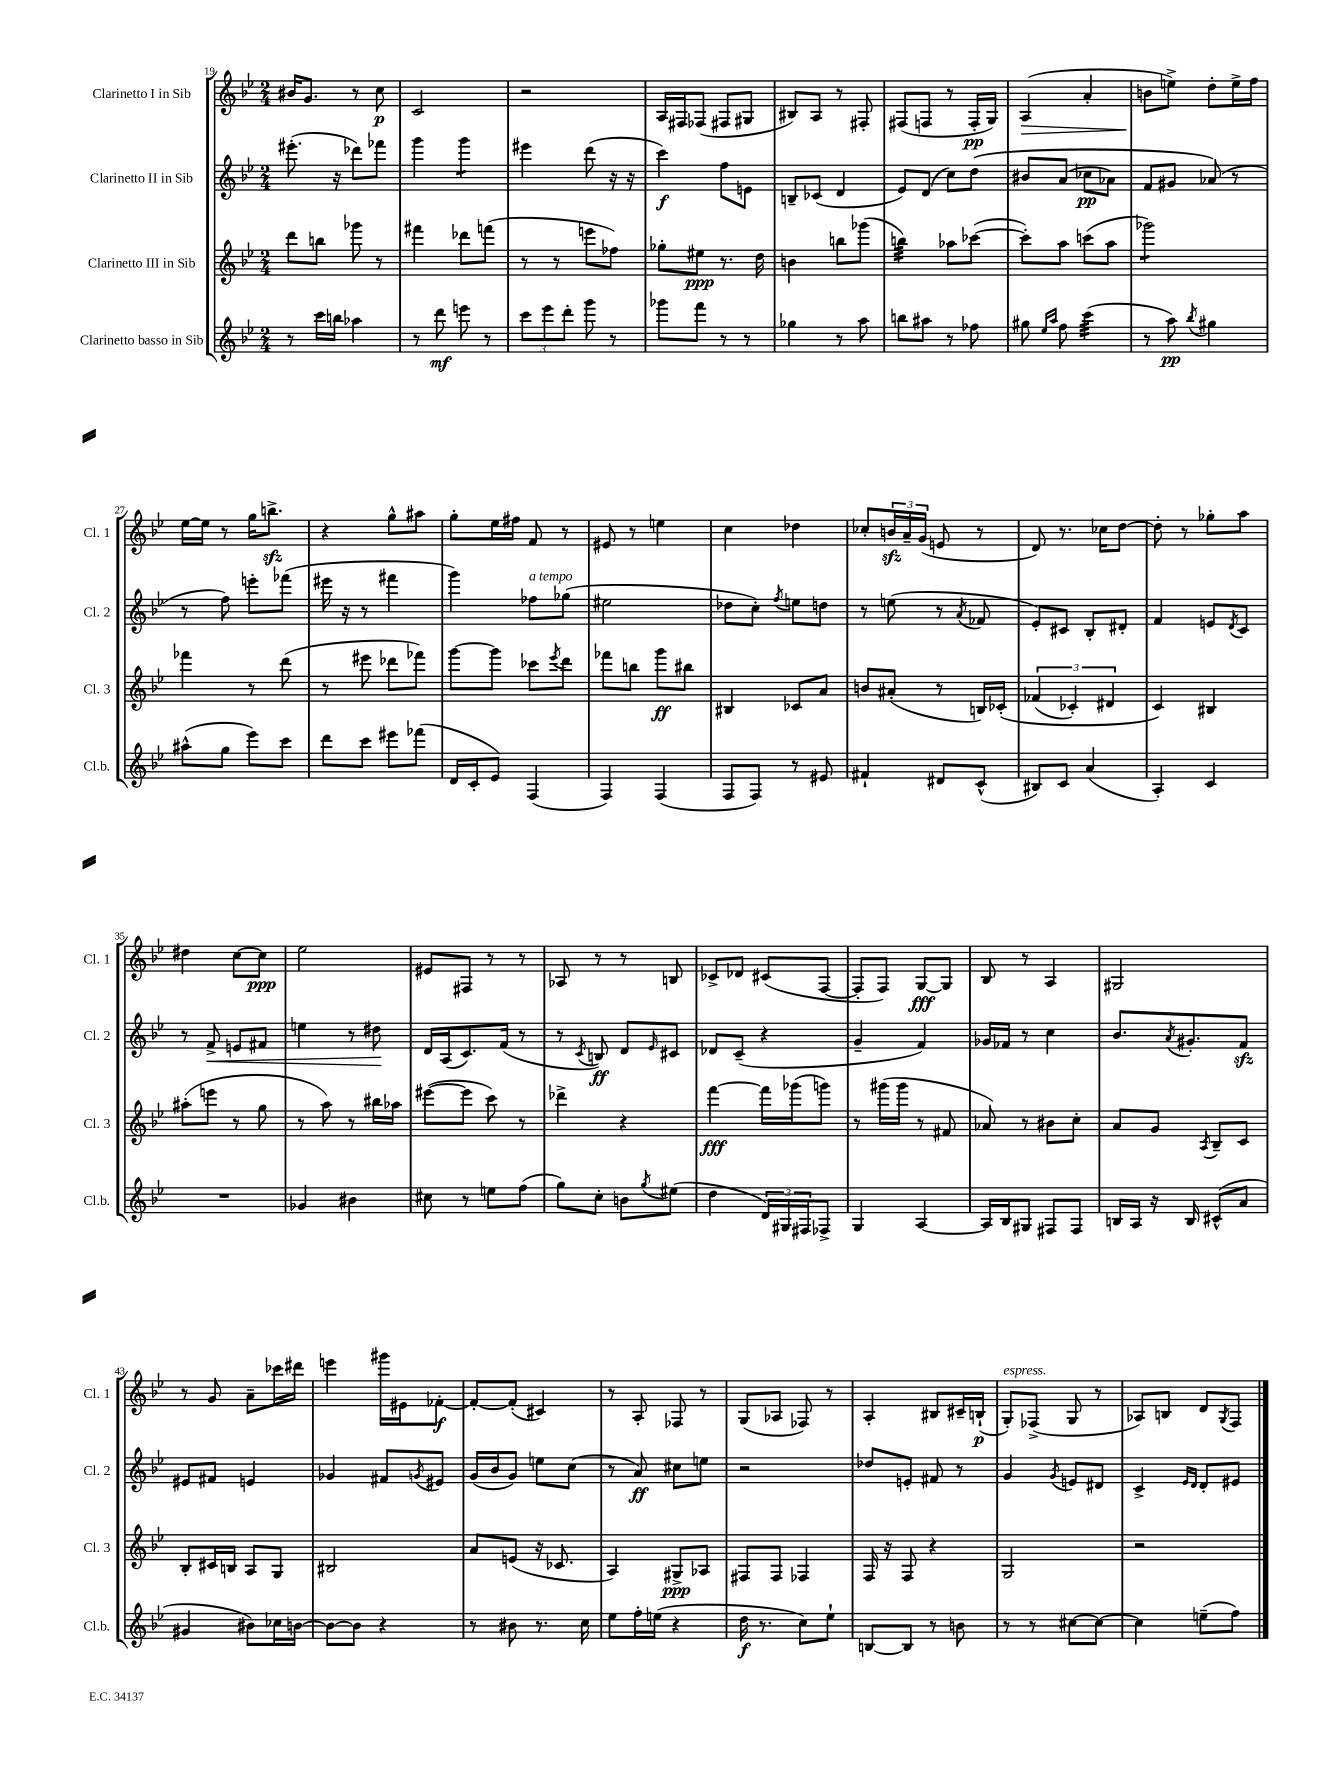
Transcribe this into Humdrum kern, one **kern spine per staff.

**kern	**kern	**kern	**kern
*staff4	*staff3	*staff2	*staff1
*clefG2	*clefG2	*clefG2	*clefG2
*k[b-e-]	*k[b-e-]	*k[b-e-]	*k[b-e-]
*M2/4	*M2/4	*M2/4	*M2/4
8r	8ddd\L	(8.eee#'\	16b#/LK
.	.	.	8.g/J
16ccc\LL	8bb\J	.	.
16bb\JJ	.	16r	.
4aa-\	8ggg-\	8ddd-\L)	8r
.	8r	8fff-\J	8cc\
=	=	=	=
8r	4fff#\	4ggg\	2c/
8ddd\	.	.	.
8eee\	8ddd-\L	4ggg\	.
8r	(8fff\J	.	.
=	=	=	=
12ccc\L	8r	4eee#\	2r
12eee-\	.	.	.
.	8r	.	.
12ddd'\J	.	.	.
8ggg\	8eee\L	(8ddd\	.
8r	8ff-\J)	16r	.
.	.	16r	.
=	=	=	=
8ggg-\L	8gg-'\L	4ccc\)	16A/LL
.	.	.	16F#/J
8fff\J	8ee#\J	.	(8F-/J
8r	8.r	8ff\L	8F#/L
8r	.	8e\J	8G#/J
.	16dd\	.	.
=	=	=	=
4gg-\	4b\	8B~/L	8B#/L)
.	.	(8c-/J	8A/J
8r	8bb\L	4d/	8r
8aa\	(8ggg-\J	.	8F#'/
=	=	=	=
8bb\L	4bb\)	8e-/L)	(8F#/L
8aa#\J	.	(8d/J	8F/J
8r	8aa-\L	8cc\L)	8r
8ff-\	([8ccc-\J	&(8dd\J	16F'/LL
.	.	.	16G/JJ)
=	=	=	=
8gg#\	8ccc-'\]L)	8b#/L	(4A/
16qqee-/LL	.	.	.
16qqaa/JJ	.	.	.
8ff\	8aa\J	(8a/J	.
(4ccc\	(8ccc\L	8cc-\L	4a'/
.	8aa\J	8a-\J)	.
=	=	=	=
8r	2ggg-\)	8f/L	8b\L
8aa\)	.	8g#/J	8ee^\J)
8qbb-/	.	.	.
4gg#\	.	(8a-/&)	8dd'\L
.	.	8r	16ee^\L
.	.	.	16ff\JJ
=	=	=	=
(8aa#^^\L	4fff-\	8r	[16ee-\LL
.	.	.	16ee-\]JJ
8gg\J	.	8ff\)	8r
8eee-\L)	8r	8eee'\L	16gg\LK
.	.	.	8.bb^\J
8ccc\J	(8ddd\	(8fff-\J	.
=	=	=	=
8ddd\L	8r	16eee#\	4r
.	.	16r	.
8ccc\J	8eee#\	8r	.
8eee#\L	8ddd-\L	4fff#\	8gg^^\L
(8fff-\J	8fff-\J)	.	8aa#\J
=	=	=	=
16d/LL	[8ggg\L	4ggg\)	8gg'\L
16c'/J	.	.	.
8e-/J)	8ggg\]J	.	16ee-\L
.	.	.	16ff#\JJ
(4F/	8ccc-\L	8ff-\L	8f/
.	8qeee-/	.	.
.	8ddd\J	(8gg-\J	8r
=	=	=	=
4F/)	8fff-\L	2ee#\	8e#/
.	8bb\J	.	8r
(4F/	8ggg\L	.	4ee\
.	8bb#\J	.	.
=	=	=	=
8F/L	4B#/	8dd-\L	4cc\
8F/J)	.	8cc'\J)	.
.	.	8qff/	.
8r	8c-/L	8ee\L	4dd-\
8e#/	8a/J	8dd\J	.
=	=	=	=
4f#`/	8b/L	8r	8cc-'/L
.	(8a#'/J	(8ee\	24b/L
.	.	.	24a~/
.	.	.	(24g/JJ
8d#/L	8r	8r	8e/
.	.	8qa/	.
(8c^^/J	16B/LL)	8f-/	8r
.	&(16c-'/JJ	.	.
=	=	=	=
8B#/L)	(6f-/	8e-'/L)	8d/)
8c/J	.	8c#/J	8.r
.	6c-'/)	.	.
(4a/	.	8B-'/L	.
.	.	.	16cc-\LK
.	6d#/	.	.
.	.	8d#'/J	[8dd\J
=	=	=	=
4A'/)	4c/&)	4f/	8dd'\]
.	.	.	8r
4c/	4B#/	8e/L	8gg-'\L
.	.	8qd/	.
.	.	8c/J	8aa\J
=	=	=	=
2r	(8aa#'\L	8r	4dd#\
.	8eee\J	8f^/	.
.	8r	8e/L	[8cc\L
.	8gg\	8f#/J	8cc\]J
=	=	=	=
4g-/	8r	4ee\	2ee-\
.	8aa\)	.	.
4b#\	8r	8r	.
.	16bb#\LL	8dd#\	.
.	16aa-\JJ	.	.
=	=	=	=
8cc#\	([8eee#\L	16d/LL	8e#/L
.	.	(16A/J	.
8r	8eee#\]J	8.c/)	8F#/J
8ee\L	8ccc\)	.	8r
.	.	(16f/Jk	.
(8ff\J	8r	8r	8r
=	=	=	=
8gg\L)	4ddd-^\	8r	8A-/
.	.	8qc/	.
8cc'\J	.	8B/)	8r
8b\L	4r	8d/L	8r
8qgg/	.	16qqe-/	.
(8ee#\J	.	8c#/J	8B/
=	=	=	=
4dd\	[4fff\	8d-/L	8c-^/L
.	.	(8c~/J	8d-/J
24d/LL)	16fff\]LL	4r	(8c#/L
24G#/	.	.	.
.	(16ggg-\J	.	.
24F#/J	.	.	.
8F-^/J	8ggg\J)	.	[8F/J
=	=	=	=
4G/	8r	4g~/	8F'/]L
.	(16ggg#\LL	.	8F/J)
.	16ggg#\JJ	.	.
[4A/	8r	4f/)	[8G/L
.	8f#/	.	8G/]J
=	=	=	=
16A/]LL	8a-/)	16g-/LL	8B-/
16B-/J	.	16f-/JJ	.
8G#/J	8r	8r	8r
8F#/L	8b#\L	4cc\	4A/
8F#/J	8cc'\J	.	.
=	=	=	=
16B/LL	8a/L	8.b-/L	2G#/
16A/JJ	.	.	.
16r	8g/J	.	.
.	.	8qa/	.
16B/	.	8.g#'/	.
.	8qA/	.	.
(8c#^^/L	8B-~/L	.	.
8a/J	8c/J	8f/J	.
=	=	=	=
4g#/	8B-'/L	8e#/L	8r
.	16c#/L	8f#/J	8g/
.	16B/JJ	.	.
8b#\L)	8A/L	4e/	8a~\L
16cc-\L	8G/J	.	16ccc-\L
[16b\JJ	.	.	16ddd#\JJ
=	=	=	=
8b\_L	2B#/	4g-/	4eee\
8b\]J	.	.	.
4r	.	8f#/L	16ggg#\LL
.	.	.	16e#\J
.	.	8qg/	.
.	.	8e#/J	[8f-'\J
=	=	=	=
8r	8a/L	(16g/LL	8f-'/_L
.	.	16b-/J	.
8b#\	(8e/J	8g/J)	(8f-'/]J
8.r	16r	8ee\L	4c#/)
.	8.c-/	.	.
.	.	(8cc\J	.
16cc\	.	.	.
=	=	=	=
8ee-\L	4A/)	8r	8r
16ff'\L	.	8a/)	8A'/
(16ee\JJ	.	.	.
4r	8G#^/L	8cc#\L	8F-/
.	8A-/J	8ee\J	8r
=	=	=	=
16dd\	8F#/L	2r	(8G/L
8.r	.	.	.
.	8F#/J	.	8A-/J
8cc\L)	4F-/	.	8F-/)
8ee-`\J	.	.	8r
=	=	=	=
[8B/L	16F/	8dd-/L	4A'/
.	16r	.	.
8B/]J	8F/	8e'/J	.
8r	4r	8f#/	8B#/L
8b\	.	8r	16c#~/L
.	.	.	(16B`/JJ
=	=	=	=
8r	2G/	4g/	8G'/L)
8r	.	.	(8F-^/J
.	.	8qg/	.
[8cc#\L	.	8e/L	8G/
8cc#\_J	.	8d#/J	8r
=	=	=	=
4cc#\]	2r	4c^/	8A-/L)
.	.	.	8B/J
.	.	16qqe-/LL	.
.	.	16qqd/JJ	.
(8ee~\L	.	8d'/L	8d/L
.	.	.	8qG/
8ff\J)	.	8e#/J	8F/J
==	==	==	==
*-	*-	*-	*-
